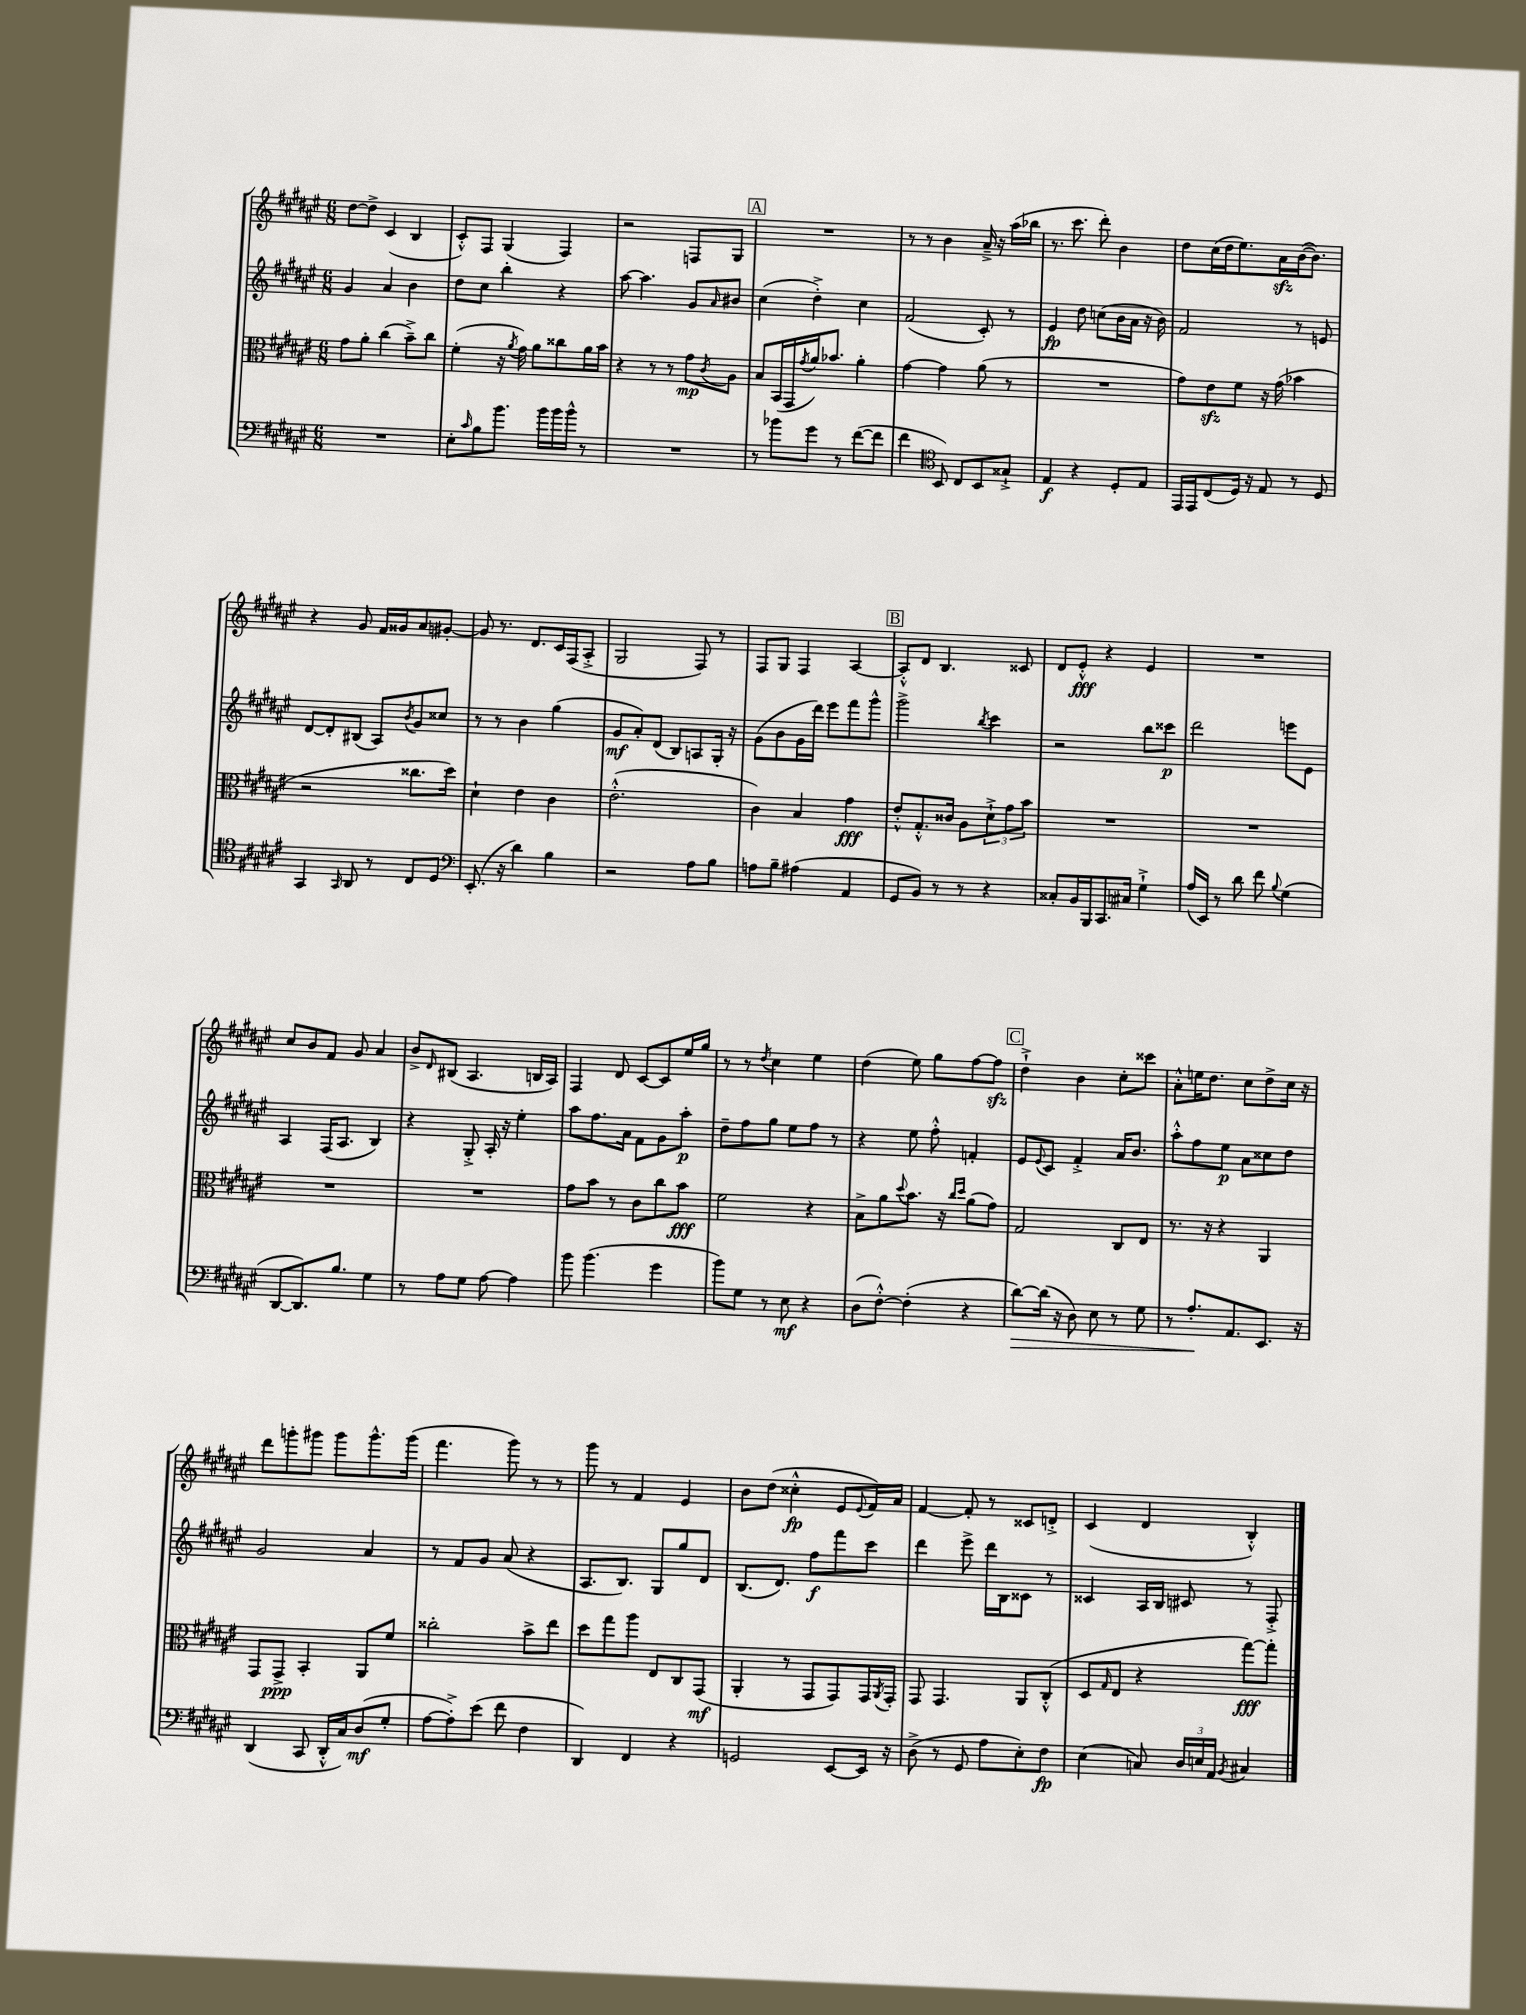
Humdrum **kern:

**kern	**dynam	**kern	**dynam	**kern	**dynam	**kern	**dynam
*part4	*part4	*part3	*part3	*part2	*part2	*part1	*part1
*staff4	*staff4	*staff3	*staff3	*staff2	*staff2	*staff1	*staff1
*clefF4	*	*clefC3	*	*clefG2	*	*clefG2	*
*k[f#c#g#d#a#e#]	*	*k[f#c#g#d#a#e#]	*	*k[f#c#g#d#a#e#]	*	*k[f#c#g#d#a#e#]	*
*M6/8	*	*M6/8	*	*M6/8	*	*M6/8	*
=1	=1	=1	=1	=1	=1	=1	=1
2.r	.	8g#\L	.	4g#/	.	[8dd#\L	.
.	.	8a#'\J	.	.	.	8dd#^\J]	.
.	.	(4cc#\	.	4a#/	.	(4c#/	.
.	.	8b~^\L)	.	4b\	.	4B/	.
.	.	8cc#\J	.	.	.	.	.
=2	=2	=2	=2	=2	=2	=2	=2
8E#'\L	.	(4f#'\	.	8dd#\L	.	8c#'^^/L)	.
16qqc#/	.	.	.	.	.	.	.
8B\	.	.	.	8cc#\J	.	8F#/J	.
8.b\J	.	16r	.	4bb'\	.	(4G#/	.
.	.	8qa#/	.	.	.	.	.
.	.	16g#\)	.	.	.	.	.
.	.	8a#\L	.	.	.	.	.
16b\LL	.	.	.	.	.	.	.
16b\	.	8cc##X\	.	4r	.	4F#/)	.
16b^^\JJ	.	.	.	.	.	.	.
8r	.	16a#\L	.	.	.	.	.
.	.	16b\JJ	.	.	.	.	.
=3	=3	=3	=3	=3	=3	=3	=3
2.r	.	4r	.	[8aa#\	.	2r	.
.	.	.	.	4.aa#\]	.	.	.
.	.	8r	.	.	.	.	.
.	.	8r	.	.	.	.	.
.	.	8g#\L	mp	8g#/L	.	8Fn/L	.
.	.	8qc#/	.	16qqa#/	.	.	.
.	.	8A#\J	.	8b#X/J	.	8G#/J	.
!!LO:REH:place=s1:t=A
=4	=4	=4	=4	=4	=4	=4	=4
8r	.	8B/L	.	(4cc#\	.	2.r	.
8b-X\L	.	(16BB/L	.	.	.	.	.
.	.	16GG#/	.	.	.	.	.
.	.	8qg#/	.	.	.	.	.
8g#\J	.	16a#/J)	.	4dd#'^\)	.	.	.
.	.	8.b-X/J	.	.	.	.	.
8r	.	.	.	.	.	.	.
([8f#\L	.	4a#'\	.	4cc#\	.	.	.
8f#\J]	.	.	.	.	.	.	.
=5	=5	=5	=5	=5	=5	=5	=5
4f#\	.	[4g#\	.	(2f#/	.	8r	.
.	.	.	.	.	.	8r	.
*clefC4	*	*	*	*	*	*	*
8BB/)	.	4g#\]	.	.	.	4b\	.
8C#/L	.	.	.	.	.	.	.
8BB/	.	(8a#\	.	8c#'/)	.	16a#~^/	.
.	.	.	.	.	.	16r	.
8G##X`^/J	.	8r	.	8r	.	(16aa#\LL	.
.	.	.	.	.	.	16bb-X\JJ	.
=6	=6	=6	=6	=6	=6	=6	=6
4E#/	f	2.r	.	4e#/	fp	8.r	.
.	.	.	.	.	.	8.ccc#\	.
4r	.	.	.	8dd#\	.	.	.
.	.	.	.	(8ccn\L	.	8ddd#'\)	.
8D#'/L	.	.	.	16b\L	.	4b\	.
.	.	.	.	16a#\JJ	.	.	.
8E#/J	.	.	.	16r	.	.	.
.	.	.	.	16b\)	.	.	.
=7	=7	=7	=7	=7	=7	=7	=7
16EE#/LL	.	8g#\L)	.	2f#/	.	8dd#\L	.
16EE#/J	.	.	.	.	.	.	.
(8C#/	.	8e#zz\	.	.	.	(16cc#\L	.
.	.	.	.	.	.	16dd#\J	.
16D#/Jk)	.	8f#\J	.	.	.	8.ee#\)	.
16r	.	.	.	.	.	.	.
8E#/	.	16r	.	.	.	.	.
.	.	(16g#\	.	.	.	16a#zz\L	.
8r	.	4b-X\	.	8r	.	([16b\J	.
.	.	.	.	.	.	8.b\J])	.
8D#/	.	.	.	8en/	.	.	.
!!LO:LB:g=z
=8	=8	=8	=8	=8	=8	=8	=8
4GG#/	.	2r	.	[8d#/L	.	4r	.
.	.	.	.	8d#'/]	.	.	.
16qqGG#/	.	.	.	.	.	.	.
8AA#/	.	.	.	(8B#X/J	.	8g#/	.
8r	.	.	.	8A#/L)	.	16f#/LL	.
.	.	.	.	.	.	16g##X/J	.
.	.	.	.	8qb/	.	.	.
8C#/L	.	8.cc##X\L	.	8g#/	.	8a#/	.
8D#/J	.	.	.	8cc##X/J	.	[8g#X'/J	.
.	.	16dd#\Jk)	.	.	.	.	.
=9	=9	=9	=9	=9	=9	=9	=9
*clefF4	*	*	*	*	*	*	*
(8.EE#'/	.	4d#`\	.	8r	.	8g#/]	.
.	.	.	.	8r	.	8.r	.
16r	.	.	.	.	.	.	.
4d#\)	.	4e#\	.	4b\	.	.	.
.	.	.	.	.	.	8.d#/L	.
4B\	.	4c#\	.	(4gg#\	.	16c#/L	.
.	.	.	.	.	.	(16F#/J	.
.	.	.	.	.	.	8A#'^/J	.
=10	=10	=10	=10	=10	=10	=10	=10
2r	.	(2.e#'^^\	.	8g#/L	mf	2G#/	.
.	.	.	.	8a#'/)	.	.	.
.	.	.	.	(8d#/J	.	.	.
.	.	.	.	8B/L)	.	.	.
8A#\L	.	.	.	8An/	.	8F#/)	.
8B\J	.	.	.	16G#'/Jk	.	8r	.
.	.	.	.	16r	.	.	.
=11	=11	=11	=11	=11	=11	=11	=11
8An\L	.	4c#\)	.	(8g#\L	.	8F#/L	.
8B~\J	.	.	.	8b\	.	8G#/J	.
(4A#X\	.	4B/	.	16g#\L	.	4F#/	.
.	.	.	.	16ddd#\JJ)	.	.	.
.	.	.	.	8eee#\L	.	.	.
4AA#/	.	4g#\	fff	8fff#\	.	[4A#/	.
.	.	.	.	8ggg#^^\J	.	.	.
!!LO:REH:place=s1:t=B
=12	=12	=12	=12	=12	=12	=12	=12
8GG#/L	.	8e#'^^/L	.	2ggg#^\	.	8A#'^^/L]	.
8BB/J)	.	8.G#'^^/	.	.	.	8d#/J	.
8r	.	.	.	.	.	4.B/	.
.	.	16c##X/Jk	.	.	.	.	.
8r	.	8A#\L	.	.	.	.	.
.	.	.	.	8qbb/	.	.	.
4r	.	12d#`^\	.	4ccc#\	.	.	.
.	.	12g#\	.	.	.	.	.
.	.	.	.	.	.	8c##X/	.
.	.	12b\J	.	.	.	.	.
=13	=13	=13	=13	=13	=13	=13	=13
8C##X'/L	.	2.r	.	2r	.	8d#/L	.
16BB/L	.	.	.	.	.	8e#'^^/J	fff
16BBB/J	.	.	.	.	.	.	.
8.CC#/	.	.	.	.	.	4r	.
16C#X/Jk	.	.	.	.	.	.	.
4G#`^\	.	.	.	8bb\L	.	4e#/	.
.	.	.	.	8ccc##X\J	p	.	.
=14	=14	=14	=14	=14	=14	=14	=14
(16A#/LL	.	2.r	.	2ddd#\	.	2.r	.
16EE#/JJ)	.	.	.	.	.	.	.
8r	.	.	.	.	.	.	.
8d#\	.	.	.	.	.	.	.
8f#\	.	.	.	.	.	.	.
8qqB/	.	.	.	.	.	.	.
(4G#\	.	.	.	8eeen\L	.	.	.
.	.	.	.	8e#\J	.	.	.
!!LO:LB:g=z
=15	=15	=15	=15	=15	=15	=15	=15
[8DD#/L	.	2.r	.	4A#/	.	8cc#/L	.
8.DD#/])	.	.	.	.	.	8b/	.
.	.	.	.	(16F#/KL	.	8f#/J	.
8.B/J	.	.	.	8.A#/J	.	.	.
.	.	.	.	.	.	8g#/	.
4G#\	.	.	.	4B/)	.	4a#/	.
=16	=16	=16	=16	=16	=16	=16	=16
8r	.	2.r	.	4r	.	8b^/L	.
.	.	.	.	.	.	16qqd#/	.
8A#\L	.	.	.	.	.	(8B#X/J	.
8G#\J	.	.	.	8G#'^/	.	4.A#/	.
[8A#\	.	.	.	16A#'/	.	.	.
.	.	.	.	16r	.	.	.
4A#\]	.	.	.	4ee#'\	.	.	.
.	.	.	.	.	.	16Bn/LL	.
.	.	.	.	.	.	16A#/JJ)	.
=17	=17	=17	=17	=17	=17	=17	=17
8b\	.	8g#\L	.	8aa#\L	.	4F#/	.
(4.b\	.	8b\J	.	8.ff#\	.	.	.
.	.	8r	.	.	.	8d#/	.
.	.	.	.	16a#\Jk	.	.	.
.	.	8c#\L	.	8f#\L	.	[8c#/L	.
4g#\	.	8cc#\	.	8g#\	.	8c#/]	.
.	.	8b\J	fff	8aa#'\J	p	16ee#/L	.
.	.	.	.	.	.	16gg#/JJ	.
=18	=18	=18	=18	=18	=18	=18	=18
8b\L)	.	2f#\	.	8dd#~\L	.	8r	.
8G#\J	.	.	.	8ff#\	.	8r	.
.	.	.	.	.	.	8qdd#/	.
8r	.	.	.	8gg#\J	.	4cc#\	.
8E#\	mf	.	.	8ee#\L	.	.	.
4r	.	4r	.	8ff#\J	.	4ee#\	.
.	.	.	.	8r	.	.	.
=19	=19	=19	=19	=19	=19	=19	=19
(8D#\L	.	8B^\L	.	4r	.	(4dd#\	.
[8F#'^^\J)	.	8a#\	.	.	.	.	.
.	.	8qqdd#/	.	.	.	.	.
(4F#'\]	.	8.b\J	.	8ee#\	.	8ee#\)	.
.	.	.	.	8ff#'^^\	.	8gg#\L	.
.	.	16r	.	.	.	.	.
.	.	16qqcc#/LL	.	.	.	.	.
.	.	16qqdd#/JJ	.	.	.	.	.
4r	.	(8a#\L	.	4fn'/	.	[8ff#\	.
.	.	8g#\J)	.	.	.	8ff#zz\J]	.
!!LO:REH:place=s1:t=C
=20	=20	=20	=20	=20	=20	=20	=20
!	!LO:HP:b	!	!	!	!	!	!
[8d#\L)	>	2G#/	.	8e#/L	.	4dd#`^\	.
.	.	.	.	8qqe#/	.	.	.
(16d#\Jk]	.	.	.	8c#/J	.	.	.
16r	.	.	.	.	.	.	.
8D#\)	.	.	.	4f#'^/	.	4b\	.
8E#\	.	.	.	.	.	.	.
8r	.	8C#/L	.	16a#/KL	.	8cc#'\L	.
.	.	.	.	8.b/J	.	.	.
8G#\	.	8E#/J	.	.	.	8ccc##X\J	.
=21	=21	=21	=21	=21	=21	=21	=21
8r	.	8.r	.	8aa#'^^\L	.	8a#'^^\L	.
8.A#'/L	.	.	.	8ff#\	.	16een\K	.
.	.	16r	.	.	.	8.dd#\J	.
.	.	4r	.	8ee#\J	p	.	.
8.AA#/	]	.	.	.	.	.	.
.	.	.	.	8a#\L	.	8cc#\L	.
8.EE#/J	.	4AA#/	.	8cc##X\	.	8dd#^\	.
.	.	.	.	8dd#\J	.	16cc#\Jk	.
16r	.	.	.	.	.	16r	.
!!LO:LB:g=z
=22	=22	=22	=22	=22	=22	=22	=22
(4DD#/	.	8GG#/L	.	2g#/	.	8ddd#\L	.
.	.	8GG#^/J	ppp	.	.	8gggn'\	.
8CC#/	.	4BB'/	.	.	.	8ggg#X\J	.
16DD#'^^/LL	.	.	.	.	.	8ggg#\L	.
16C#/J)	.	.	.	.	.	.	.
(8D#/	mf	8AA#/L	.	4a#/	.	8.ggg#^^\	.
8G#'/J	.	8f#/J	.	.	.	.	.
.	.	.	.	.	.	(16ggg#\Jk	.
=23	=23	=23	=23	=23	=23	=23	=23
[8A#\L	.	2cc##X'\	.	8r	.	4.fff#\	.
8A#'^\])	.	.	.	8f#/L	.	.	.
(8e#\J	.	.	.	8g#/J	.	.	.
8f#\	.	.	.	(8a#/	.	8ggg#\)	.
4F#\	.	8b^\L	.	4r	.	8r	.
.	.	8ee#\J	.	.	.	8r	.
=24	=24	=24	=24	=24	=24	=24	=24
4DD#/)	.	8dd#\L	.	8.A#/L	.	8ggg#\	.
.	.	8gg#\	.	.	.	8r	.
.	.	.	.	8.B/J)	.	.	.
4FF#/	.	8aa#\J	.	.	.	4f#/	.
.	.	8E#/L	.	8G#/L	.	.	.
4r	.	8C#/	.	8gg#/	.	4e#/	.
.	.	(8GG#/J	mf	8d#/J	.	.	.
=25	=25	=25	=25	=25	=25	=25	=25
2GGn/	.	4AA#'/	.	(8.B/L	.	8b\L	.
.	.	.	.	.	.	(8dd#\J	.
.	.	.	.	8.d#/J)	.	.	.
.	.	8r	.	.	.	4cc##X'^^\	fp
.	.	8GG#/L	.	8ff#\L	f	.	.
[8EE#/L	.	8GG#/)	.	8fff#\	.	8e#/L	.
.	.	.	.	.	.	8qqe#/	.
16EE#/Jk]	.	16GG#/L	.	8ccc#\J	.	16f#/L)	.
.	.	8qAA#/	.	.	.	.	.
16r	.	16GG#'/JJ	.	.	.	16a#/JJ	.
=26	=26	=26	=26	=26	=26	=26	=26
(8D#^\	.	8GG#/	.	4ddd#\	.	[4f#/	.
8r	.	4.GG#/	.	.	.	.	.
8GG#/	.	.	.	8eee#^\	.	8f#'/]	.
8A#\L	.	.	.	16ddd#\LL	.	8r	.
.	.	.	.	16B\J	.	.	.
8E#'\)	.	8AA#/L	.	8c##X\J	.	8c##X/L	.
8F#\J	fp	(8C#'^^/J	.	8r	.	8dn'^/J	.
=27	=27	=27	=27	=27	=27	=27	=27
(4E#\	.	8D#/L	.	4c##X/	.	(4c#/	.
.	.	16qqG#/	.	.	.	.	.
.	.	8E#/J	.	.	.	.	.
8Cn/)	.	4r	.	16A#/LL	.	4d#/	.
.	.	.	.	16B/JJ	.	.	.
24D#/LL	.	.	.	8c#X/	.	.	.
24En/	.	.	.	.	.	.	.
24AA#/JJ	.	.	.	.	.	.	.
8qBB/	.	.	.	.	.	.	.
4C#X/	.	[8gg#\L)	fff	8r	.	4B'^^/)	.
.	.	8gg#'\J]	.	8F#'^/	.	.	.
==	==	==	==	==	==	==	==
*-	*-	*-	*-	*-	*-	*-	*-
